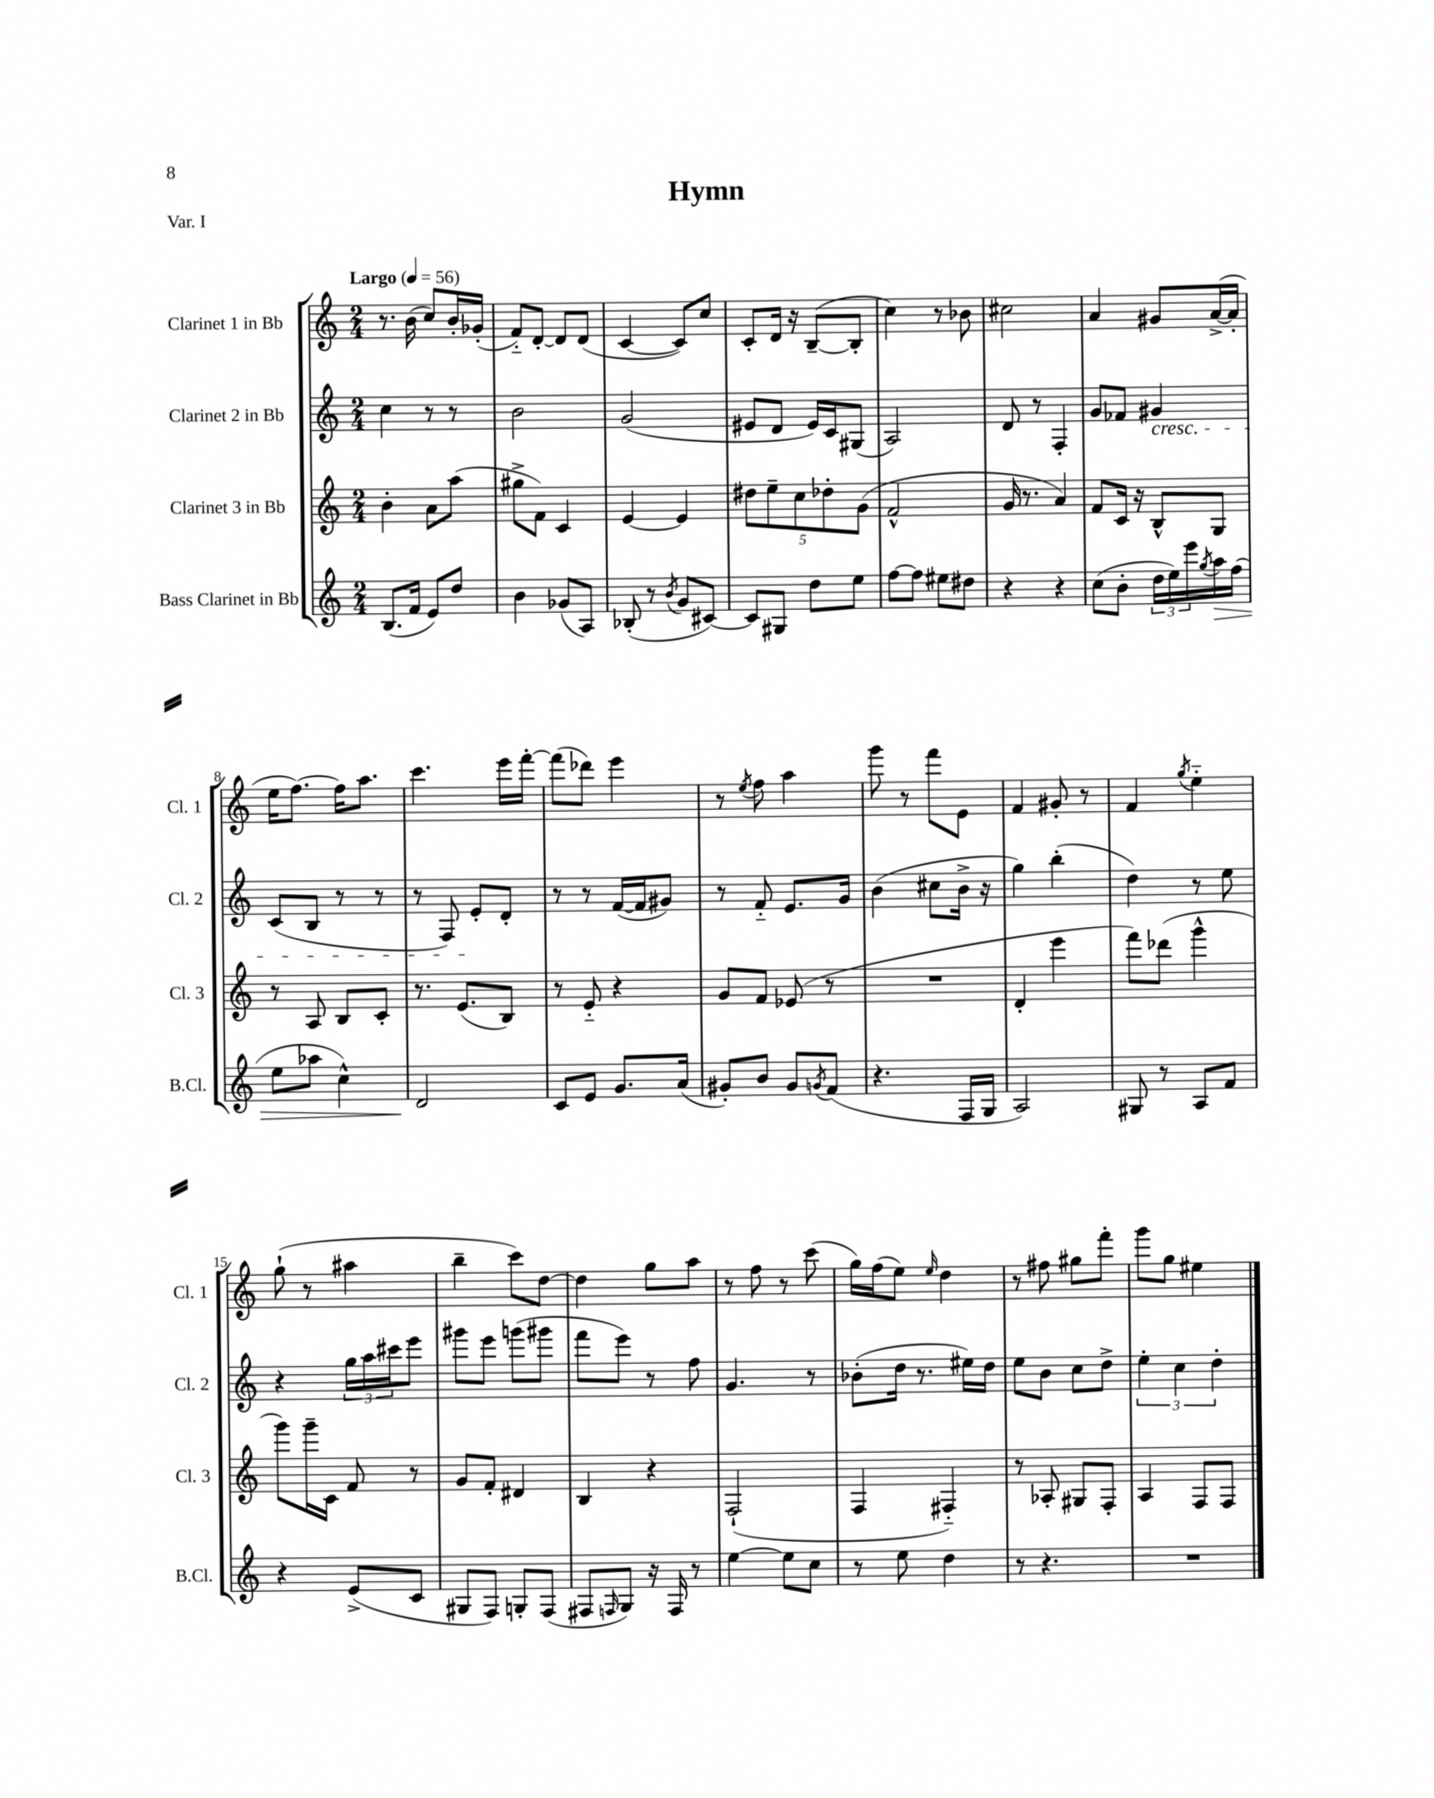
\header { title = "Hymn" piece = "Var. I" }
<<
\new StaffGroup <<
\new Staff = "s0" \with { instrumentName = "Clarinet 1 in Bb" shortInstrumentName = "Cl. 1" } {
    \clef treble \key c \major \numericTimeSignature \time 2/4 \tempo "Largo" 4 = 56
    r8. b'16( c''8) b'16-. ges'16-.( |
    f'8-_) d'8~-. d'8 d'8( |
    c'4~ c'8) c''8 |
    c'8-. d'16 r16 b8~--( b8-. |
    c''4) r8 bes'8 |
    cis''2 |
    a'4 gis'8 a'16~->( a'16-. |
    e''16 f''8.~) f''16 a''8. |
    c'''4. e'''16 f'''16~-. |
    f'''8( des'''8) e'''4 |
    r8 \acciaccatura { e''8 } f''8 a''4 |
    g'''8 r8 f'''8 e'8 |
    f'4 gis'8-. r8 |
    f'4 \acciaccatura { g''8 } e''4-_ |
    g''8-!( r8 ais''4 |
    b''4-- c'''8) d''8~ |
    d''4 g''8 a''8 |
    r8 f''8 r8 c'''8( |
    g''16) f''16( e''8) \grace { e''16 } d''4 |
    r8 fis''8 gis''8 f'''8-. |
    g'''8 g''8 eis''4 \bar "|." |
}
\new Staff = "s1" \with { instrumentName = "Clarinet 2 in Bb" shortInstrumentName = "Cl. 2" } {
    \clef treble \key c \major \numericTimeSignature \time 2/4
    c''4 r8 r8 |
    b'2 |
    g'2( |
    eis'8 d'8 eis'16) c'16 gis8( |
    a2) |
    d'8 r8 f4-. |
    g'8 fes'8 gis'4\cresc |
    c'8( b8 r8 r8 |
    r8 f8) e'8-.\! d'8-. |
    r8 r8 f'16~( f'16 gis'8) |
    r8 f'8-_ e'8. g'16 |
    b'4( cis''8 b'16-> r16 |
    g''4) b''4-.( |
    d''4) r8 e''8 |
    r4 \tuplet 3/2 { g''16 a''16 cis'''16 } e'''8 |
    gis'''8 e'''8 g'''8( gis'''8 |
    f'''8 e'''8) r8 f''8 |
    g'4. r8 |
    bes'8-.( d''16 r8. eis''16) d''16 |
    e''8 b'8 c''8 d''8-> |
    \tuplet 3/2 { e''4-. c''4 d''4-. } \bar "|." |
}
\new Staff = "s2" \with { instrumentName = "Clarinet 3 in Bb" shortInstrumentName = "Cl. 3" } {
    \clef treble \key c \major \numericTimeSignature \time 2/4
    b'4-. a'8 a''8( |
    gis''8-> f'8) c'4 |
    e'4~ e'4 |
    \tuplet 5/4 { dis''8 e''8-- c''8 des''8-. g'8( } |
    f'2-^ |
    g'16 r8. a'4) |
    f'8 c'16 r16 b8-^ g8 |
    r8 a8 b8 c'8-. |
    r8. e'8.( b8) |
    r8 e'8-_ r4 |
    g'8 f'8 ees'8( r8 |
    R2 |
    d'4-. e'''4 |
    f'''8) des'''8( g'''4-^ |
    g'''8) g'''16-- c'16 f'8 r8 |
    g'8 f'8-. dis'4 |
    b4 r4 |
    f2-!( |
    f4 fis4-_) |
    r8 aes8-. gis8 f8-. |
    a4 f8 f8 \bar "|." |
}
\new Staff = "s3" \with { instrumentName = "Bass Clarinet in Bb" shortInstrumentName = "B.Cl." } {
    \clef treble \key c \major \numericTimeSignature \time 2/4
    b8.( f'16 e'8) d''8 |
    b'4 ges'8( a8) |
    bes8-.( r8 \acciaccatura { b'8 } g'8 cis'8~) |
    cis'8 gis8 d''8 e''8 |
    f''8~ f''8 eis''8 dis''8 |
    r4 r4 |
    c''8( b'8-. \tuplet 3/2 { d''16 e''16) e'''16 } \acciaccatura { g''8 } a''16\> f''16( |
    e''8 aes''8 c''4-^) |
    d'2\! |
    c'8 e'8 g'8. a'16( |
    gis'8-.) b'8 gis'8 \acciaccatura { g'8 } f'8( |
    r4. f16 g16 |
    a2) |
    gis8 r8 a8 f'8 |
    r4 e'8->( c'8 |
    gis8 f8) g8-. f8( |
    fis8 \grace { f16 } g8) r16 f16 r8 |
    e''4~ e''8 c''8 |
    r8 e''8 d''4 |
    r8 r4. |
    R2 \bar "|." |
}
>>
>>
